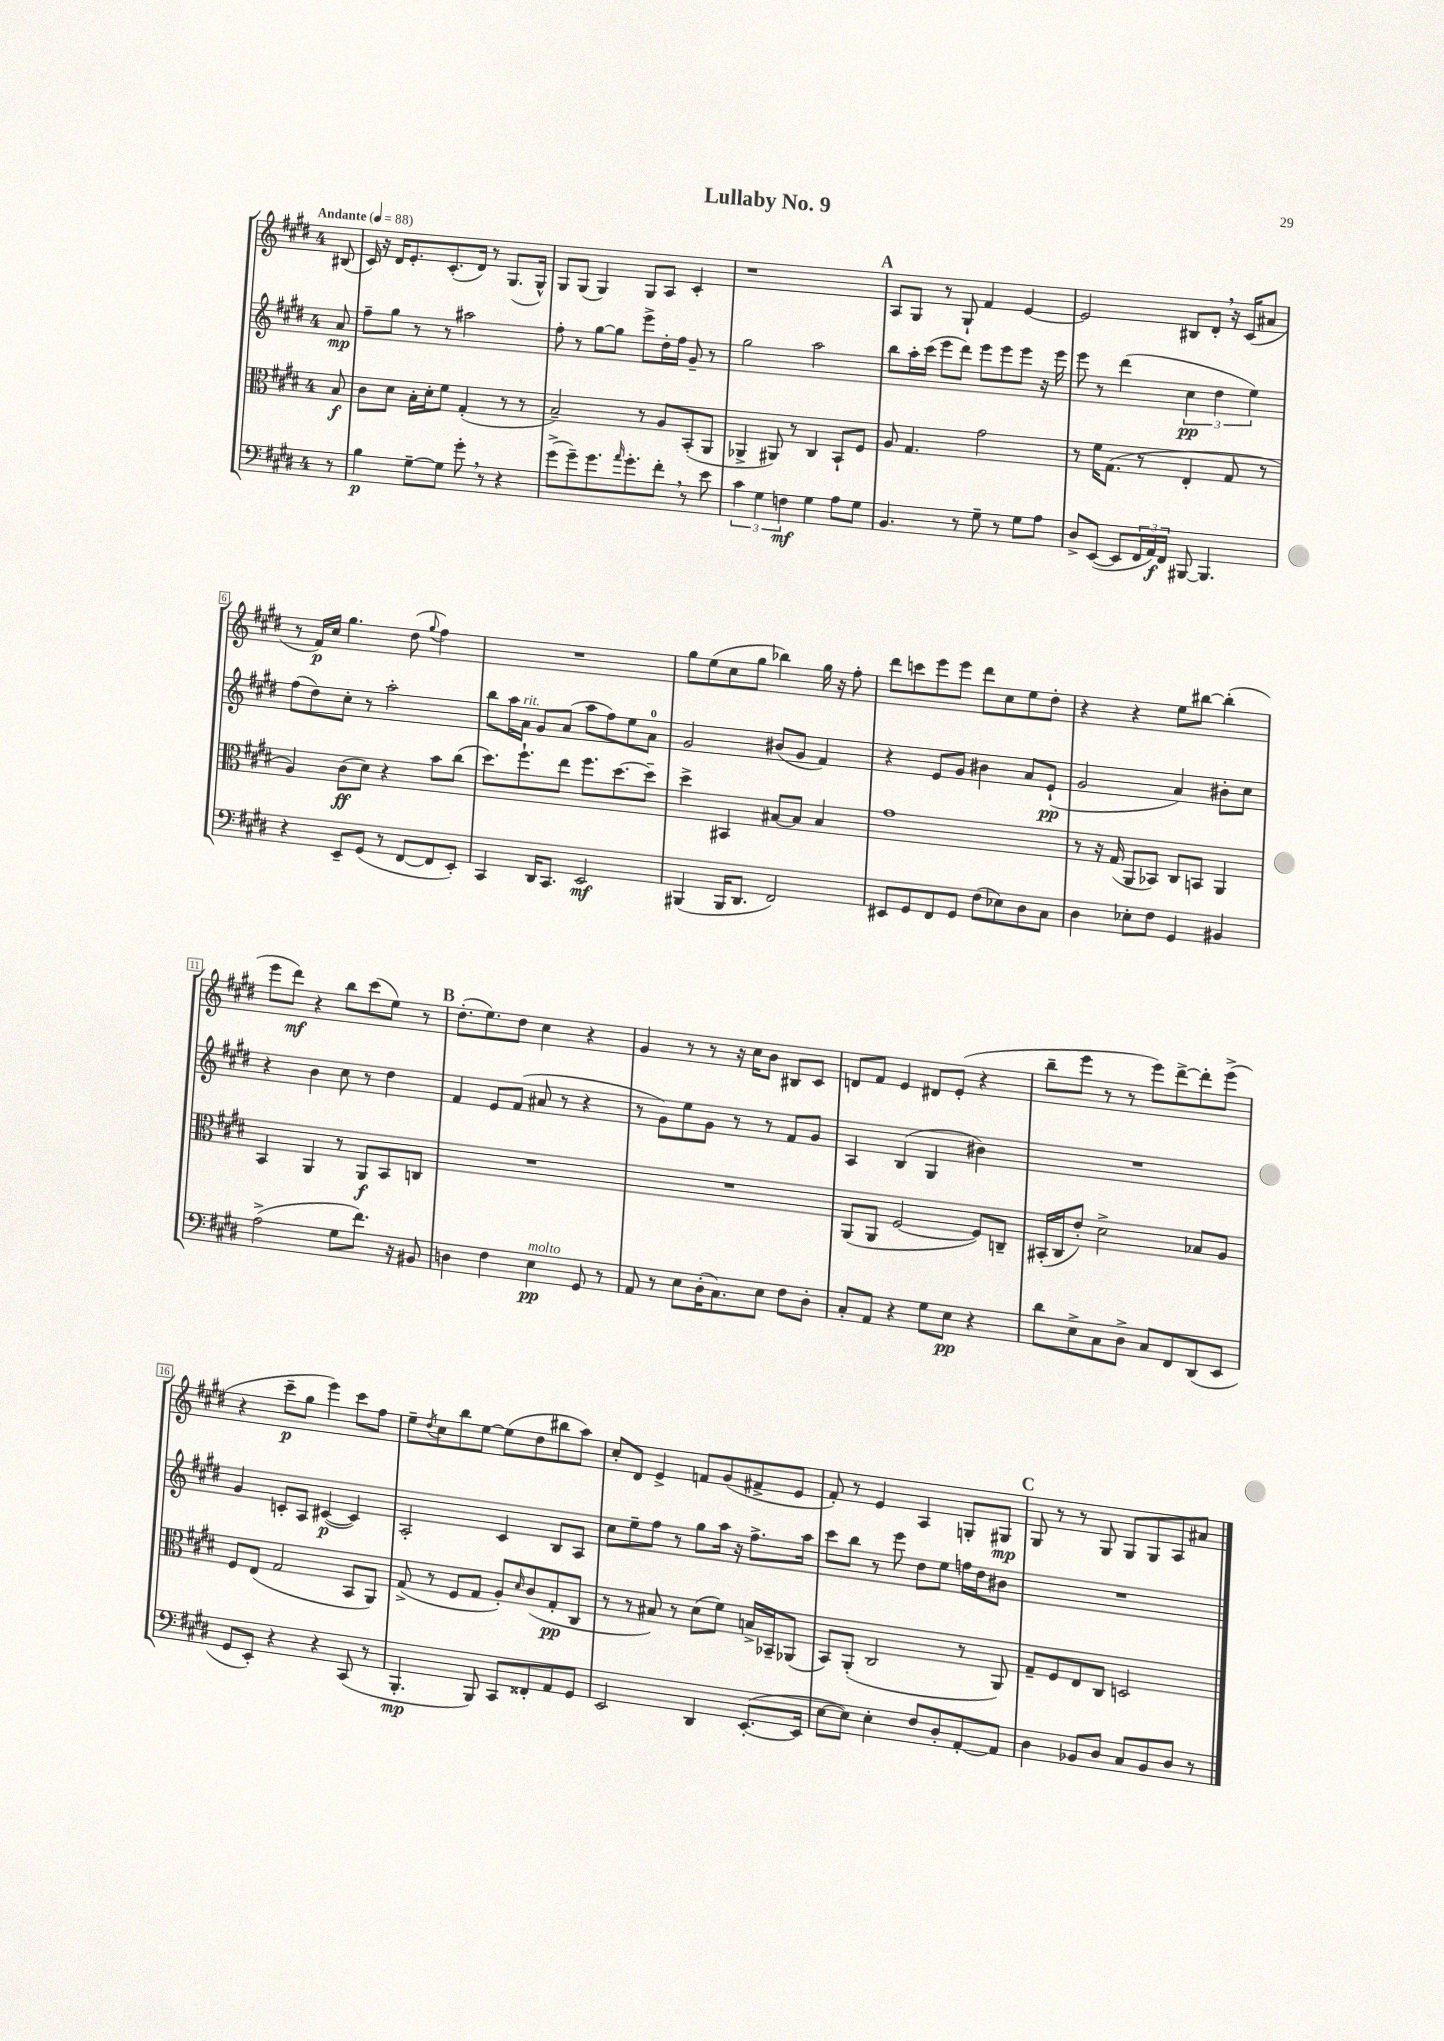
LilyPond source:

\header { title = "Lullaby No. 9" }
<<
\new StaffGroup <<
\new Staff = "s0" {
    \clef treble \key e \major \once \override Staff.TimeSignature.style = #'single-digit \time 4/4 \partial 8 \tempo "Andante" 4 = 88
    bis8( |
    cis'16) r16 dis'16 e'8.-. cis'8.-.( dis'16) r8 gis8.( gis16-^) |
    gis8 gis8( gis4) gis8 a8 cis'4-. |
    r1 |
    \mark \markup { \bold "A" } a8 gis8 r8 gis8-! fis'4 e'4~ |
    e'2 bis8 dis'8-. \breathe r16 cis'16( ais'8 |
    r8 fis'16\p) cis''16 gis''4. dis''8( \appoggiatura { gis''8 } fis''4) |
    R1 |
    gis''8 e''8( cis''8 gis''8 bes''4) gis''16 r16 fis''8-. |
    dis'''8 c'''8 e'''8 e'''8 dis'''8 cis''8 e''8 dis''8-. |
    r4 r4 e''8 bis''8~ bis''4-.( |
    e'''8 dis'''8\mf) r4 b''8 cis'''8( e''8) r8 |
    \mark \markup { \bold "B" } dis''8.-.( e''8.) dis''8 cis''4 r4 |
    gis'4 r8 r8 r16 cis''16 b'8 bis8 cis'8 |
    d'8 fis'8 e'4 dis'8 e'8-.( r4 |
    b''8-- e'''8 r8 r8 e'''8) dis'''8~-> dis'''8-. e'''8->( |
    r4 cis'''8--\p gis''8 e'''4) cis'''8 fis''8 |
    e''8-- \acciaccatura { dis''8 } cis''8 b''8 e''8~ e''8( dis''8 bis''8 a''8) |
    cis''8-. dis'8 e'4-> f'8 gis'8( fis'8-> e'8 |
    fis'8-.) r8 e'4 a4 g8-. gis8\mp |
    \mark \markup { \bold "C" } gis8 r8 r8 gis8 gis8 gis8 a8 ais'8 \bar "|." |
}
\new Staff = "s1" {
    \clef treble \key e \major \once \override Staff.TimeSignature.style = #'single-digit \time 4/4 \partial 8
    a'8\mp |
    fis''8-- gis''8 r8 r8 ais''2 |
    fis''8-. r8 gis''8~ gis''8 e'''8-> dis''16-. fis''16 gis'8-- r8 |
    gis''2 a''2 |
    \mark \markup { \bold "A" } b''8 a''16-. cis'''16( e'''8 dis'''8) e'''8 e'''8 e'''8 r16 e'''16 |
    e'''8 r8 dis'''4( \tuplet 3/2 { cis''4\pp dis''4 e''4) } |
    fis''8( dis''8) cis''8-. r8 a''2-. |
    b''8 a''16 a'16^\markup { \italic "rit." } gis'8 a'8( a''8 fis''8) e''8 a'8-0 |
    gis'2 bis'8( gis'8 fis'4) |
    r4 e'8 gis'8 bis'4 a'8 e'8-!\pp( |
    gis'2 a'4) bis'8-. cis''8 |
    r4 b'4 cis''8 r8 dis''4 |
    \mark \markup { \bold "B" } fis'4 e'8 fis'8( ais'8 r8 r4 |
    r8 gis'8) e''8 gis'8 r8 r8 fis'8 gis'8 |
    a4 b4( gis4 bis'4) |
    R1 |
    gis'4 c'8-. a8 cis'4~\p( cis'4) |
    a2-. cis'4 b8 a8 |
    cis''8 e''8-- fis''8 r8 gis''8 a''16 r16 fis''8.-> a''16 |
    cis'''8 b''8 r8 e'''8 dis''8 e''8 f''16 dis''16 bis'8 |
    \mark \markup { \bold "C" } R1 \bar "|." |
}
\new Staff = "s2" {
    \clef alto \key e \major \once \override Staff.TimeSignature.style = #'single-digit \time 4/4 \partial 8
    b8\f |
    cis'8 dis'8 b16-. dis'16-. fis'8 gis4-.( r8 r8 |
    b2--) r8 a8 b,8-.( a,8 |
    aes,4-> ais,8) r8 cis4 b,8-! fis8 |
    \mark \markup { \bold "A" } a8 gis4. gis'2 |
    r8 fis'16 gis8.( r8 e4-. gis8 r8 |
    a4) cis'8\ff( dis'8) r4 b'8 cis''8( |
    dis''8.) fis''8.-! e''8 fis''8. dis''8.~ dis''8-- |
    dis''4-> bis,4 bis8~ bis8 bis4 |
    gis'1 |
    r8 r16 gis16( a,8 bes,8) cis8 b,8 a,4 |
    b,4 a,4 r8 a,8\f b,8 c8 |
    \mark \markup { \bold "B" } R1 |
    R1 |
    a,8( a,8 fis2~ fis8) c8-- |
    bis,16-.( cis16 e'8-.) dis'2-> bes8 a8 |
    fis8 e8( gis2 b,8 a,8) |
    gis8->( r8 fis8 gis8 a8-.) \grace { dis'16 } cis'8( gis8-.\pp cis8 |
    r8 r8 bis8) r8 dis'8( fis'8) b16-> bes,16-- aes,8( |
    b,8) a,8-.( cis2 r8 a,8) |
    \mark \markup { \bold "C" } gis8-- fis8 e8 cis8 d2 \bar "|." |
}
\new Staff = "s3" {
    \clef bass \key e \major \once \override Staff.TimeSignature.style = #'single-digit \time 4/4 \partial 8
    r8 |
    b4\p gis8~-- gis8 gis'8-. \breathe r8 r4 |
    gis'8->( gis'8--) gis'8. \grace { a'16 } gis'8.-. fis'8-. \breathe r8 e'8 |
    \tuplet 3/2 { cis'4 gis4 f4\mf } gis4 a8 gis8 |
    \mark \markup { \bold "A" } b,4. r8 gis8-- r8 gis8 a8 |
    dis8-> e,8~( e,8 \tuplet 3/2 { fis,16 a,16\f) fis,16 } bis,,8~ bis,,4. |
    r4 e,8-- gis,8( r8 fis,8~ fis,8 e,8-.) |
    cis,4 dis,16 cis,8. e,2\mf |
    bis,,4( bis,,16 dis,8. fis,2) |
    eis,8 gis,8 fis,8 gis,8 fis8( ees8) dis8 cis8 |
    dis4 ees8-. fis8 gis,4 bis,4 |
    a2->( gis8 fis'8.) r16 bis,8 |
    \mark \markup { \bold "B" } d4 fis4 e4\pp^\markup { \italic "molto" } gis,8 r8 |
    a,8 r8 e8 dis16-.( cis8.) e8 fis8 dis8-. |
    cis8-. a,8 r4 gis8 e8\pp r4 |
    dis'8 e8-> cis8 dis8-> cis8 fis,8 dis,8( e,8 |
    gis,8 e,8-.) r4 r4 cis,8( r8 |
    b,,4.-.\mp b,,8) cis,8 fisis,8-. a,8 gis,8 |
    e,2 dis,4 e,8.~-.( e,16 |
    e8~ e8) e4-. fis8 dis8-. a,8~-. a,8 |
    \mark \markup { \bold "C" } dis4 bes,8 dis8 cis8 bes,8 dis8 r8 \bar "|." |
}
>>
>>
\layout { \context { \Score \override BarNumber.stencil = #(make-stencil-boxer 0.1 0.3 ly:text-interface::print) } }
